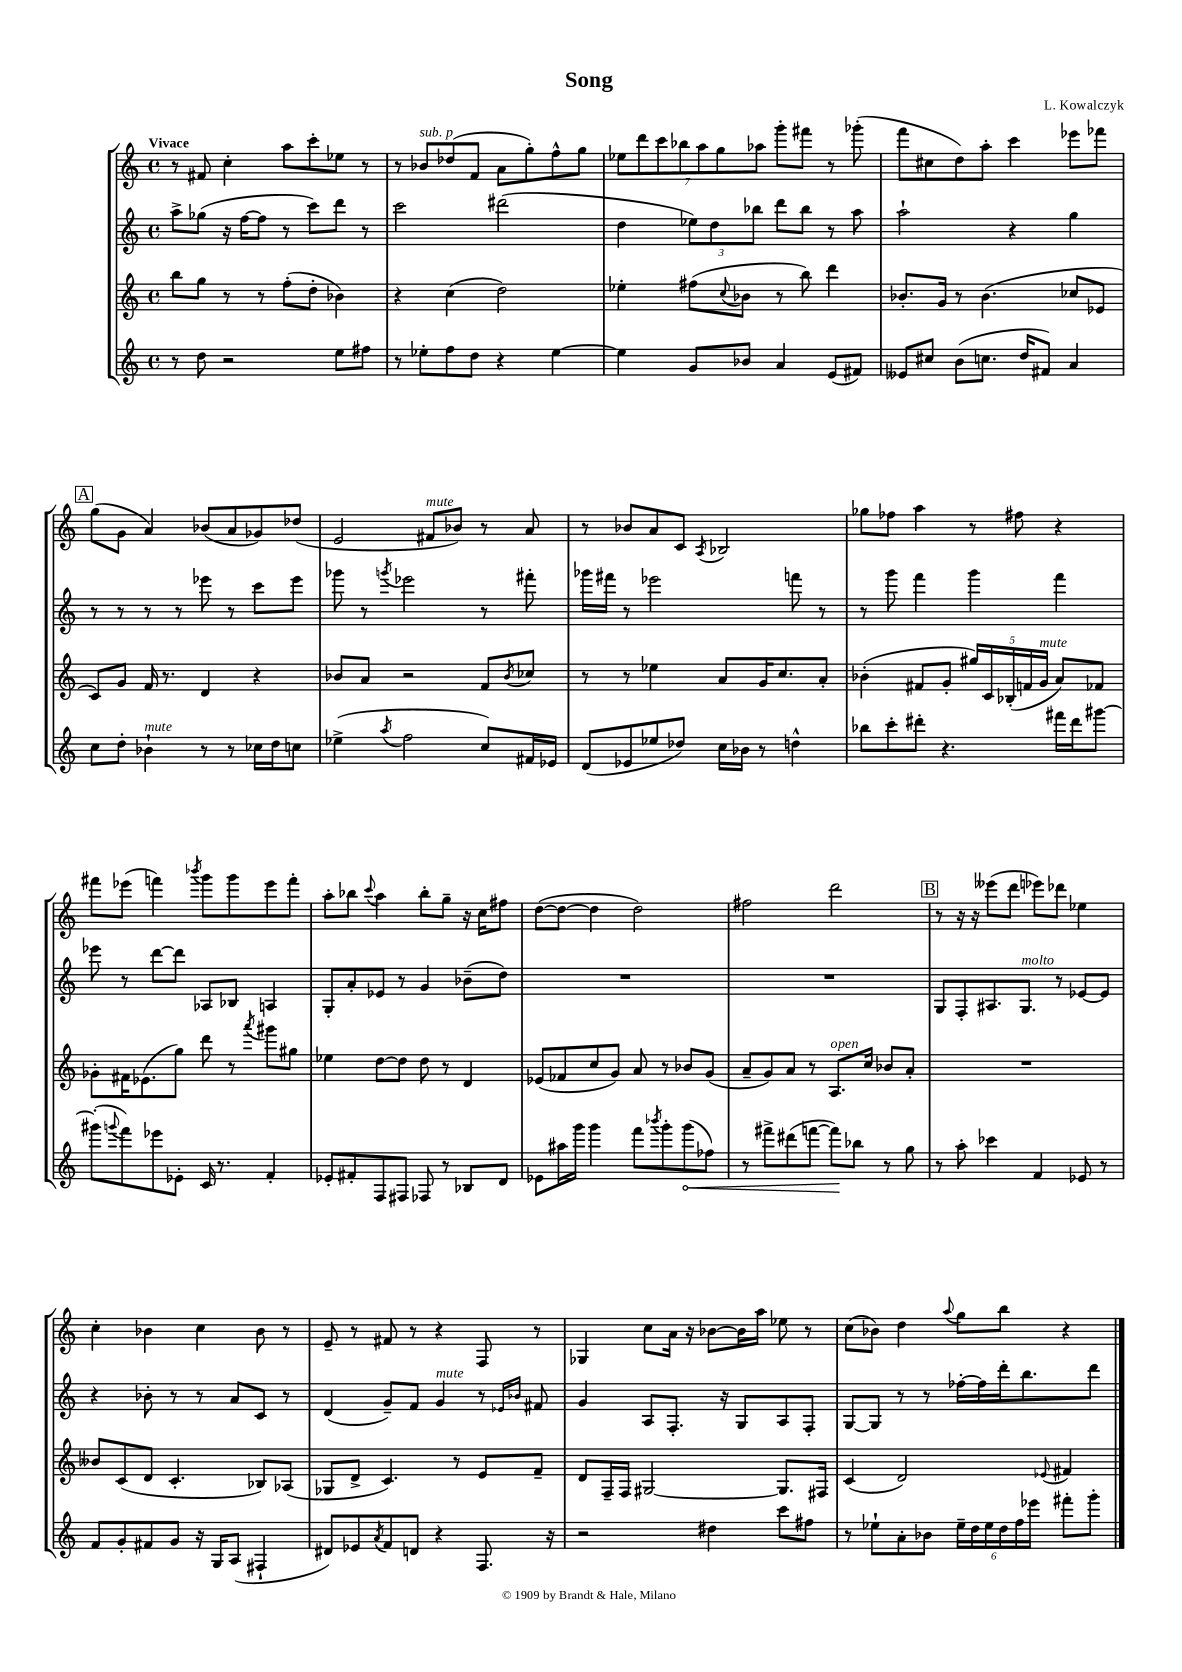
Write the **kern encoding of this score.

**kern	**kern	**kern	**kern
*staff4	*staff3	*staff2	*staff1
*clefG2	*clefG2	*clefG2	*clefG2
*k[]	*k[]	*k[]	*k[]
*M4/4	*M4/4	*M4/4	*M4/4
*met(c)	*met(c)	*met(c)	*met(c)
8r	8bb	8aa^	8r
8dd	8gg	(8gg-	8f#
2r	8r	16r	4cc'
.	.	[16ff	.
.	8r	8ff]	.
.	(8ff'	8r	8aa
.	8dd'	8ccc)	8ccc'
8ee	4b-)	8ddd	8ee-
8ff#	.	8r	8r
=	=	=	=
8r	4r	2ccc	8r
8ee-'	.	.	8b-
8ff	(4cc	.	(8dd-
8dd	.	.	8f
4r	2dd)	(2ddd#	8a
.	.	.	8gg')
[4ee-	.	.	8ff^^
.	.	.	8gg
=	=	=	=
4ee-]	4ee-'	4dd	14ee-
.	.	.	14ddd
.	.	.	14ccc
.	.	.	14bb-
8g	(8ff#	12ee-)	.
.	.	.	14aa
.	.	12dd	.
.	.	.	14gg
.	8qqcc	.	.
8b-	8b-	.	.
.	.	12bb-	.
.	.	.	14aa-
4a	8r	8ddd	8ggg'
.	8bb)	8bb-	8fff#
(8e	4ddd	8r	8r
8f#)	.	8aa	(8ggg-'
=	=	=	=
8e--	8.b-'	2aa`	8fff
8cc#	.	.	8cc#
.	16g	.	.
(8b	8r	.	8dd)
8.cc	(4.b-	.	8aa'
.	.	4r	4ccc
16dd	.	.	.
8f#)	.	.	.
4a	8cc-	4gg	8eee-
.	8e-	.	8fff-
=	=	=	=
8cc	8c)	8r	(8gg
8dd'	8g	8r	8g
4b-`	16f	8r	4a)
.	8.r	.	.
.	.	8r	.
8r	4d	8eee-	(8b-
8r	.	8r	8a
16cc-	4r	8ccc	8g-)
16dd	.	.	.
8cc	.	8eee-	(8dd-
=	=	=	=
(4ee-^	8b-	8ggg-	2e
.	8a	8r	.
8qaa	.	8qggg	.
2ff	2r	2eee-	.
.	.	.	8f#
.	.	.	8b-)
8cc)	8f	8r	8r
.	8qb-	.	.
16f#	8cc-	8fff#'	8a
16e-	.	.	.
=	=	=	=
(8d	8r	16ggg-	8r
.	.	16fff#	.
8e-	8r	8r	8b-
8ee-	4ee-	2eee-	8a
8dd-)	.	.	8c
.	.	.	8qA
16cc	8a	.	2B-
16b-	.	.	.
8r	16g	.	.
.	8.cc	.	.
4dd^^	.	8fff	.
.	8a'	8r	.
=	=	=	=
8bb-	(4b-'	8r	8gg-
8ccc'	.	8ggg	8ff-
8ddd#'	8f#	4fff	4aa
4.r	8g'	.	.
.	20gg#)	4ggg	8r
.	20c	.	.
.	(20B-'	.	.
.	.	.	8ff#
.	20f	.	.
.	20g	.	.
16fff#	8a)	4fff	4r
16ddd#	.	.	.
[8ggg#	8f-	.	.
=	=	=	=
(8ggg#']	8g-'	8eee-	8fff#
8qqggg	.	.	.
8fff)	16f#	8r	(8eee-
.	(8.e-	.	.
8eee-	.	[8ddd	4fff)
8e-'	8gg)	8ddd]	.
.	.	.	8qbbb-
16c	8ddd	8A-	8ggg
8.r	.	.	.
.	8r	8B-	8ggg
.	8qaaa	.	.
4f'	8ggg#	4A	8eee-
.	8gg#	.	8fff'
=	=	=	=
8e-'	4ee-	8G'	8aa'
8f#'	.	8a'	8bb-
.	.	.	8qqccc
8F	[8dd	8e-	4aa
8F#	8dd]	8r	.
8F-	8dd	4g	8bb-'
8r	8r	.	8gg~
8B-	4d	(8b-~	16r
.	.	.	16cc
8d	.	8dd)	8ff#
=	=	=	=
8e-	(8e-	1r	([8dd
16aa#	8f-	.	8dd_
16ggg	.	.	.
4ggg	8cc	.	4dd]
.	8g)	.	.
8fff	8a	.	2dd)
8qbbb-	.	.	.
8ggg'	8r	.	.
(8ggg	8b-	.	.
8ff-)	(8g	.	.
=	=	=	=
8r	8a~	1r	2ff#
8fff#^	8g)	.	.
(8ddd#	8a	.	.
[8fff	8r	.	.
8fff])	8.A	.	2ddd
8bb-	.	.	.
.	16cc	.	.
8r	8b-	.	.
8gg	8a'	.	.
=	=	=	=
8r	1r	8G	8r
8aa'	.	8F'	16r
.	.	.	16r
4ccc-	.	8.A#	(8eee--
.	.	.	8ddd
.	.	8.G	.
4f	.	.	8eee-)
.	.	8r	8ddd-
8e-	.	[8e-	4ee-
8r	.	8e-]	.
=	=	=	=
8f	8b--	4r	4cc'
8g'	(8c	.	.
8f#	8d	8b-'	4b-
8g	4.c'	8r	.
16r	.	8r	4cc
16G	.	.	.
(8A	.	8a	.
4F#`	8B-)	8c	8b-
.	(8A-	8r	8r
=	=	=	=
8d#)	8G-	(4d	8e~
8e-	8d^	.	8r
8qa	.	.	.
8f	4.c)	8g~)	8f#
8d	.	8f	8r
4r	.	4g	4r
.	8r	.	.
8.F	8e	8r	8F
.	.	16qqe-	.
.	.	16qqb-	.
.	8f~	8f#	8r
16r	.	.	.
=	=	=	=
2r	8d	4g	4G-
.	16F~	.	.
.	16F	.	.
.	[2G#	8A	8cc
.	.	8.F'	16a
.	.	.	16r
4dd#	.	.	[8b-
.	.	16r	.
.	.	8G	16b-]
.	.	.	16aa
8ccc	8.G#]	8A	8ee-
8ff#	.	8F'	8r
.	16F#	.	.
=	=	=	=
8r	(4c	[8G	(8cc
8ee-`	.	8G]	8b-)
8a'	2d)	8r	4dd
8b-	.	8r	.
.	.	.	8qqaa
24ee-~	.	[16ff-'	8gg
24dd	.	.	.
.	.	16ff-]	.
24ee-	.	.	.
24dd	.	16ddd'	8bb
24ff	.	.	.
.	.	8.bb	.
24eee-	.	.	.
.	8qqe-	.	.
8fff#'	4f#	.	4r
8ggg'	.	8ddd	.
==	==	==	==
*-	*-	*-	*-
